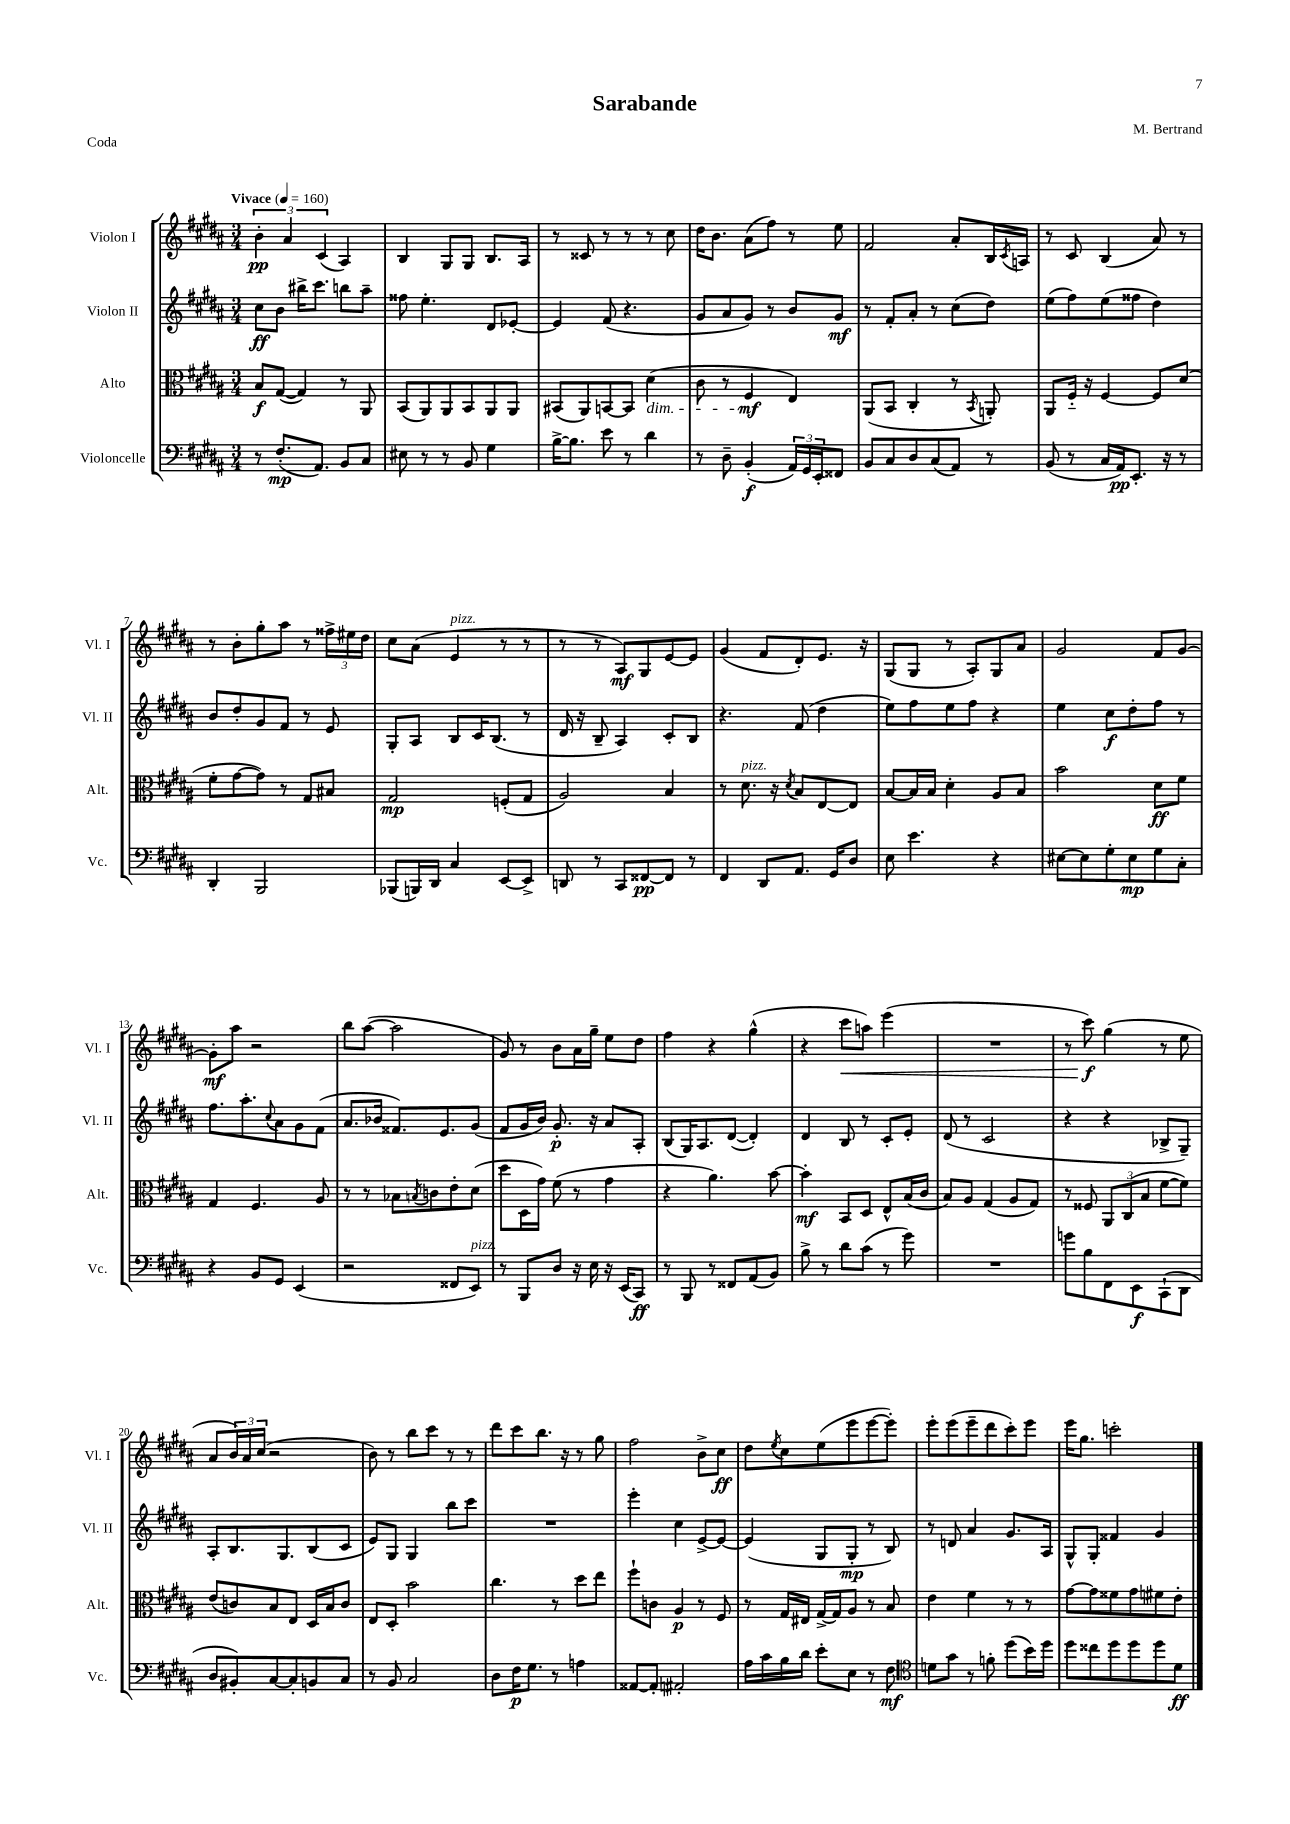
\header { title = "Sarabande" composer = "M. Bertrand" piece = "Coda" }
<<
\new StaffGroup <<
\new Staff = "s0" \with { instrumentName = "Violon I" shortInstrumentName = "Vl. I" } {
    \clef treble \key b \major \numericTimeSignature \time 3/4 \tempo "Vivace" 4 = 160
    \tuplet 3/2 { b'4-.\pp ais'4 cis'4( } ais4) |
    b4 gis8 gis8 b8. ais16 |
    r8 cisis'8 r8 r8 r8 cis''8 |
    dis''16 b'8. ais'8( fis''8) r8 e''8 |
    fis'2 ais'8-. b16 \acciaccatura { cis'8 } a16 |
    r8 cis'8 b4( ais'8) r8 |
    r8 b'8-. gis''8-. ais''8 r8 \tuplet 3/2 { fisis''16-> eis''16 dis''16 } |
    cis''8 ais'8( e'4^\markup { \italic "pizz." } r8 r8 |
    r8 r8 ais8\mf) gis8 e'8~ e'8 |
    gis'4( fis'8 dis'8-.) e'8. r16 |
    gis8( gis8 r8 ais8-.) gis8 ais'8 |
    gis'2 fis'8 gis'8~ |
    gis'8-.\mf ais''8 r2 |
    b''8 ais''8~( ais''2 |
    gis'8) r8 b'8 ais'16 gis''16-- e''8 dis''8 |
    fis''4 r4 gis''4-^( |
    r4 cis'''8\< a''8) e'''4( |
    R2. |
    r8 cis'''8\f\!) gis''4( r8 e''8 |
    ais'8 \tuplet 3/2 { b'16) ais'16 cis''16( } r2 |
    b'8) r8 b''8 cis'''8 r8 r8 |
    dis'''8 cis'''8 b''8. r16 r8 gis''8 |
    fis''2 b'8-> cis''8\ff |
    dis''8 \acciaccatura { e''8 } cis''8 e''8( e'''8 e'''8~ e'''8-.) |
    e'''8-. e'''8( e'''8-- dis'''8 cis'''8-.) e'''8 |
    e'''16 gis''8. c'''2-. \bar "|." |
}
\new Staff = "s1" \with { instrumentName = "Violon II" shortInstrumentName = "Vl. II" } {
    \clef treble \key b \major \numericTimeSignature \time 3/4
    cis''8\ff b'8 bis''16-> cis'''8. b''8 ais''8-- |
    fisis''8 e''4.-. dis'8 ees'8~-. |
    ees'4 fis'8( r4. |
    gis'8 ais'8 gis'8) r8 b'8 gis'8\mf |
    r8 fis'8-. ais'8-. r8 cis''8( dis''8) |
    e''8( fis''8) e''8( fisis''8 dis''4) |
    b'8 dis''8-. gis'8 fis'8 r8 e'8 |
    gis8-. ais8 b8 cis'16 b8.( r8 |
    dis'16 r16 b8-- ais4) cis'8-. b8 |
    r4. fis'8( dis''4 |
    e''8) fis''8 e''8 fis''8 r4 |
    e''4 cis''8\f dis''8-. fis''8 r8 |
    fis''8. ais''8.-. \appoggiatura { cis''8 } ais'8 gis'8 fis'8( |
    ais'8. bes'16 fisis'8.) e'8. gis'8( |
    fis'8 gis'16 b'16) gis'8.-.\p r16 ais'8 ais8-. |
    b8( gis16) ais8. dis'8~( dis'4-.) |
    dis'4 b8 r8 cis'8-. e'8-. |
    dis'8( r8 cis'2 |
    r4 r4 bes8-> gis8--) |
    ais8-. b8. gis8. b8( cis'8 |
    e'8) gis8 gis4 b''8 cis'''8 |
    R2. |
    e'''4-. cis''4 e'8~-> e'8~ |
    e'4( gis8 gis8-.\mp r8 b8) |
    r8 d'8 ais'4 gis'8. ais16 |
    gis8-^ gis8-. fisis'4 gis'4 \bar "|." |
}
\new Staff = "s2" \with { instrumentName = "Alto" shortInstrumentName = "Alt." } {
    \clef alto \key b \major \numericTimeSignature \time 3/4
    b8\f gis8~( gis4) r8 ais,8 |
    b,8( ais,8) ais,8 b,8 ais,8 ais,8 |
    bis,8( ais,8) b,8~ b,8 dis'4\dim( |
    cis'8 r8 fis4\mf\! e4) |
    ais,8( b,8 cis4-. r8 \acciaccatura { b,8 } a,8-.) |
    ais,8 fis16-_ r16 fis4~ fis8 dis'8( |
    fis'8-. gis'8~ gis'8) r8 gis8 bis8 |
    gis2\mp f8-.( gis8 |
    ais2) b4 |
    r8 dis'8.^\markup { \italic "pizz." } r16 \acciaccatura { dis'8 } b8 e8~ e8 |
    b8~ b16 b16 dis'4-. ais8 b8 |
    b'2 dis'8\ff fis'8 |
    gis4 fis4. ais8 |
    r8 r8 bes8 \acciaccatura { b8 } c'8 e'8-. dis'8( |
    dis''8 dis16 gis'16) fis'8( r8 gis'4 |
    r4 ais'4.) b'8~ |
    b'4-.\mf b,8 dis8 e8-^ b16( cis'16 |
    b8) ais8 gis4( ais8 gis8) |
    r8 fisis8 \tuplet 3/2 { ais,8 cis8( b8 } fis'8~ fis'8) |
    e'8( c'8) b8 e8 dis16 b16 c'8 |
    e8 dis8-. b'2 |
    cis''4. r8 dis''8 e''8 |
    fis''8-! c'8 ais4\p r8 fis8 |
    r8 gis16 eis16 gis16~-> gis16 ais8 r8 b8 |
    e'4 fis'4 r8 r8 |
    gis'8~ gis'8 fisis'8 gis'8 fis'8 e'8-. \bar "|." |
}
\new Staff = "s3" \with { instrumentName = "Violoncelle" shortInstrumentName = "Vc." } {
    \clef bass \key b \major \numericTimeSignature \time 3/4
    r8 fis8.-.\mp( ais,8.) b,8 cis8 |
    eis8 r8 r8 b,8 gis4 |
    b16~-> b8. e'8 r8 dis'4 |
    r8 dis8-- b,4-.\f( \tuplet 3/2 { ais,16) gis,16 e,16-. } fisis,8 |
    b,8 cis8 dis8 cis8( ais,8) r8 |
    b,8( r8 cis16 ais,16\pp) e,8.-. r16 r8 |
    dis,4-. b,,2 |
    bes,,8( b,,16) dis,16 cis4 e,8~ e,8-> |
    d,8 r8 cis,8 fisis,8~\pp fisis,8 r8 |
    fis,4 dis,8 ais,8. gis,16 dis8 |
    e8 e'4. r4 |
    eis8~ eis8 gis8-. eis8\mp gis8 cis8-. |
    r4 b,8 gis,8 e,4( |
    r2 fisis,8 e,8^\markup { \italic "pizz." }) |
    r8 b,,8 dis8 r16 e16 r16 e,16( cis,8\ff) |
    r8 b,,8 r8 fisis,8 ais,8( b,8) |
    b8-> r8 dis'8 cis'8( r8 gis'8) |
    R2. |
    g'8 b8 fis,8 e,8\f cis,8-!( dis,8 |
    dis8 bis,8-.) cis8~ cis8-. b,8 cis8 |
    r8 b,8 cis2 |
    dis8 fis16\p gis8. r8 a4 |
    aisis,8~ aisis,8-. ais,2-. |
    ais16 cis'16 b16 dis'16 e'8-. e8 r8 fis8\mf |
    \clef tenor d'8 gis'8 r8 f'8-. dis''8( b'16) dis''16 |
    dis''8 cisis''8 dis''8 dis''8 dis''8 dis'8\ff \bar "|." |
}
>>
>>
